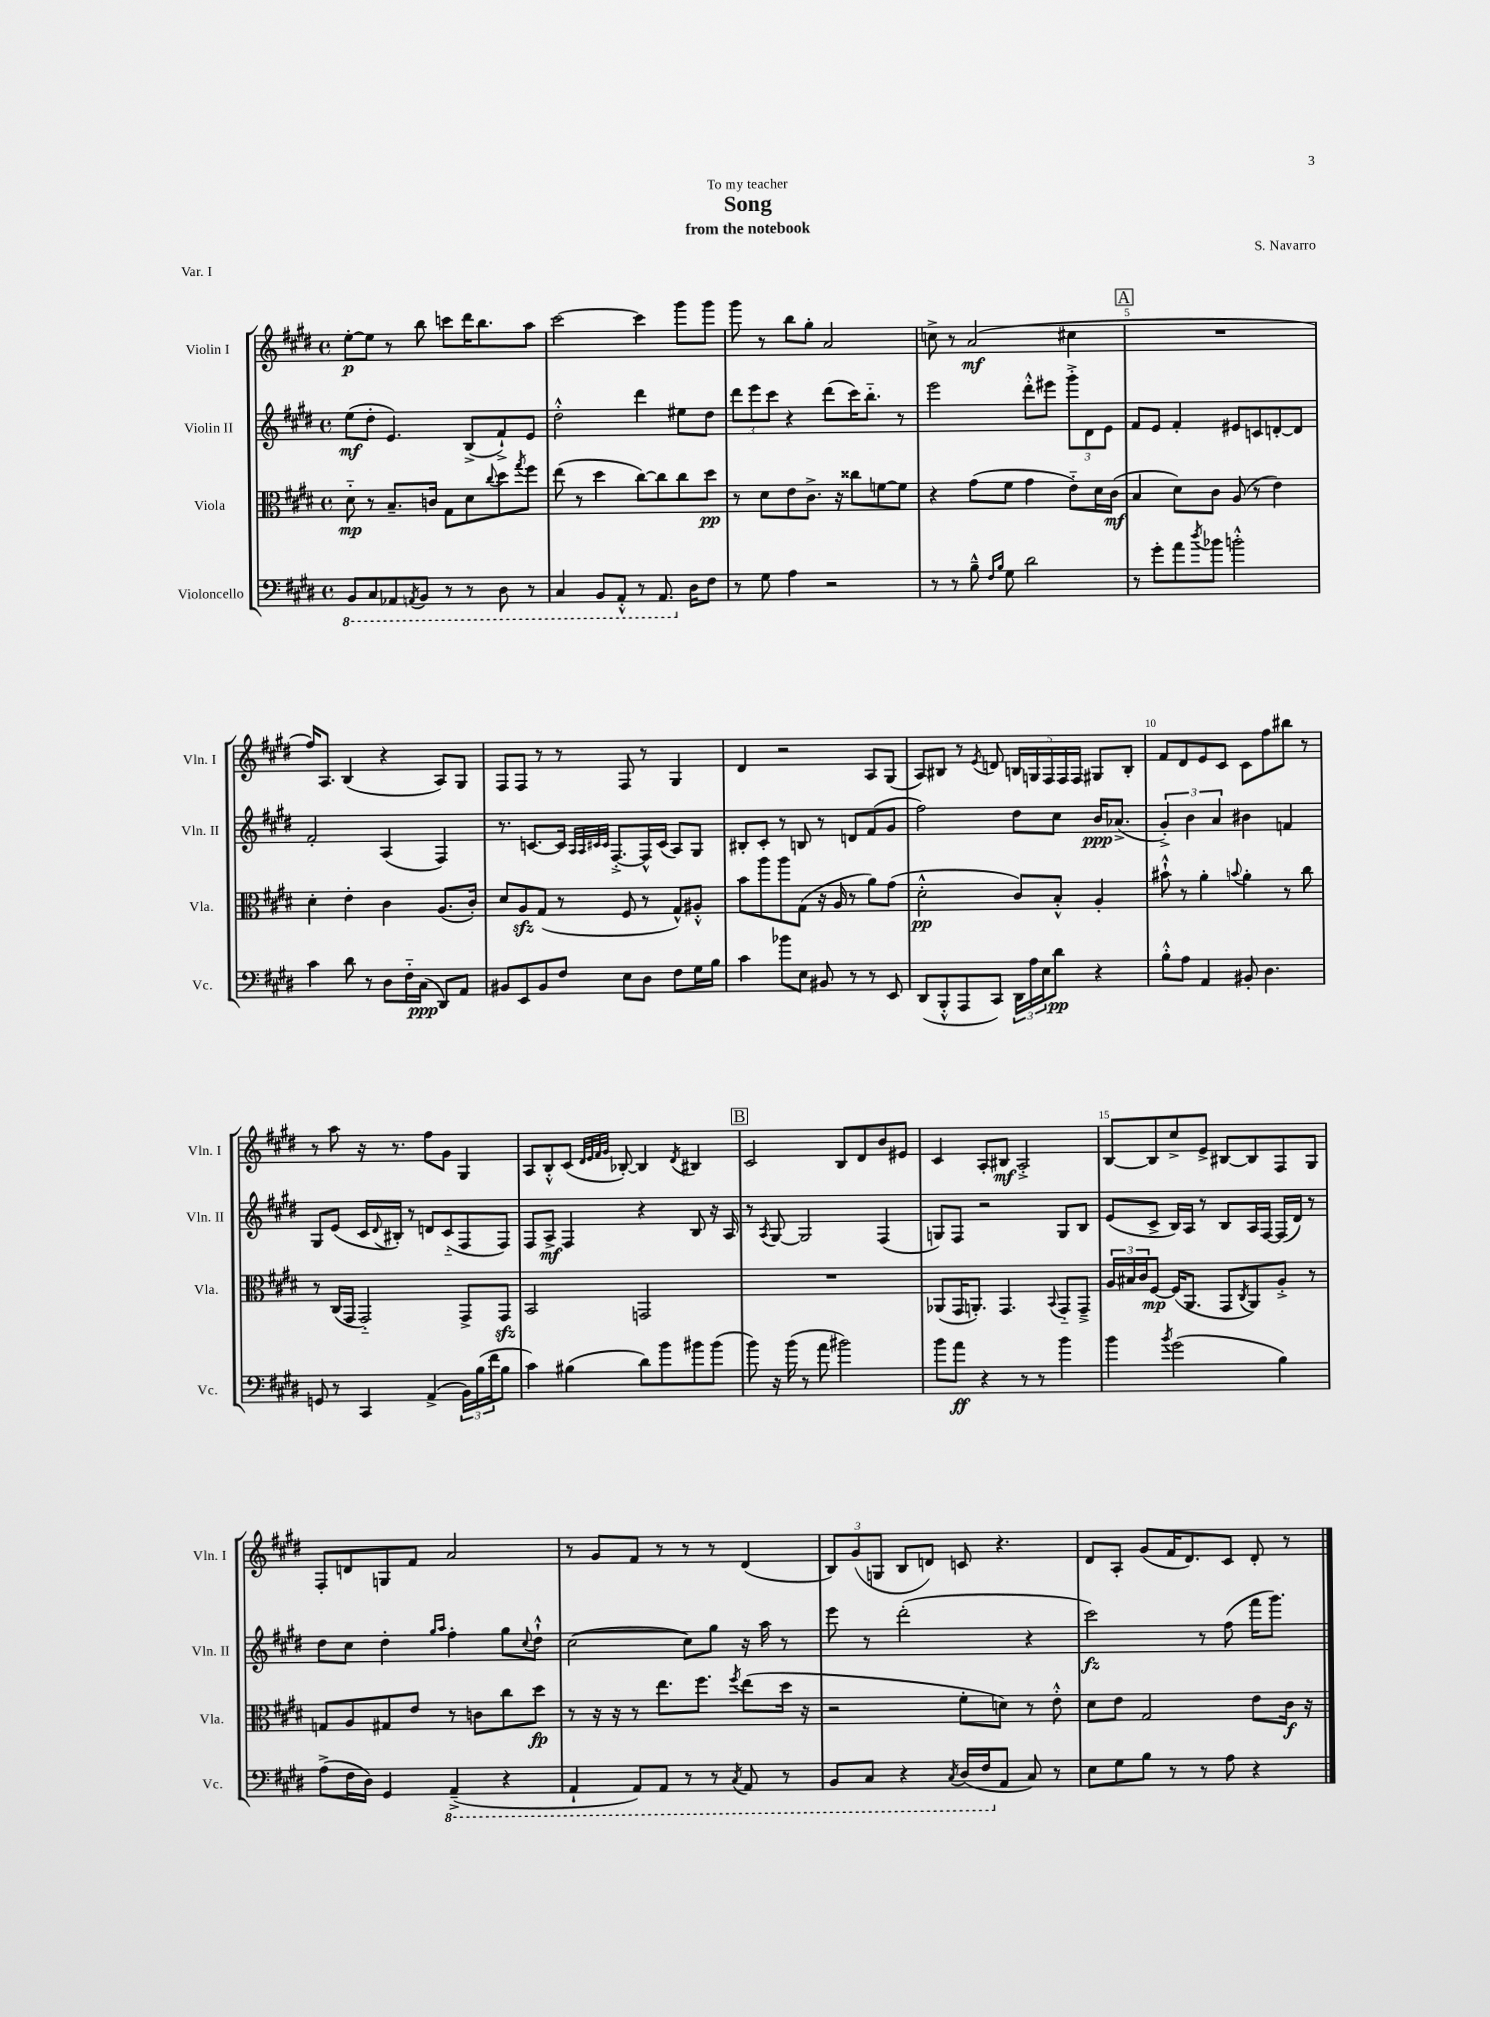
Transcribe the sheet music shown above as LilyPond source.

\header { title = "Song" composer = "S. Navarro" subtitle = "from the notebook" dedication = "To my teacher" piece = "Var. I" }
<<
\new StaffGroup <<
\new Staff = "s0" \with { instrumentName = "Violin I" shortInstrumentName = "Vln. I" } {
    \clef treble \key e \major \defaultTimeSignature \time 4/4
    e''8~-.\p e''8 r8 b''8 c'''8 dis'''16 b''8. a''8 |
    cis'''2~ cis'''4 gis'''8 gis'''8 |
    gis'''8 r8 b''8 gis''8-. a'2 |
    c''8-> r8 a'2\mf( cis''4 |
    \mark \markup { \box "A" } R1 |
    fis''16) a8. b4( r4 a8) gis8 |
    fis8 fis8 r8 r8 fis8 r8 gis4 |
    dis'4 r2 a8 gis8( |
    a8) bis8 r8 \acciaccatura { e'8 } d'8 \tuplet 5/4 { b16 g16 fis16 fis16 fis16 } gis8 b8-. |
    fis'8 dis'8 e'8 cis'8 cis'8 fis''8 bis''8 r8 |
    r8 a''8 r16 r8. fis''8 gis'8 gis4 |
    a8 b8-.-^ cis'8( \grace { dis'32 e'32 fis'32 gis'32 } bes8~-.) bes4 \acciaccatura { dis'8 } bis4 |
    \mark \markup { \box "B" } cis'2 b8 dis'8 b'8 eis'8 |
    cis'4 a8-. bis8\mf a2-.-> |
    b8~ b8 cis''8-> e'8-> bis8~ bis8 fis8 gis8 |
    fis8-. d'8 g8 fis'8 a'2 |
    r8 gis'8 fis'8 r8 r8 r8 dis'4( |
    \tuplet 3/2 { b8) gis'8( g8 } b8 d'8) c'8 r4. |
    dis'8 a8-. gis'8( fis'16 dis'8.) cis'8 dis'8-. r8 \bar "|." |
}
\new Staff = "s1" \with { instrumentName = "Violin II" shortInstrumentName = "Vln. II" } {
    \clef treble \key e \major \defaultTimeSignature \time 4/4
    e''8\mf( dis''8-. e'4.) b8->( fis'8-!->) e'8 |
    dis''2-.-^ dis'''4 eis''8 dis''8 |
    \tuplet 3/2 { dis'''8 e'''8 cis'''8 } r4 dis'''8( cis'''16) b''8.-_ r8 |
    e'''2 dis'''8-.-^ eis'''8 \tuplet 3/2 { gis'''8-.-> dis'8 e'8 } |
    \mark \markup { \box "A" } fis'8 e'8 fis'4-. eis'8 c'8 d'8~-. d'8 |
    fis'2-. a4( fis4) |
    r8. c'8.~ c'16 \grace { a32 a32 cis'32 cis'32 } fis8.~-.-> fis16-^ cis'16( a8) gis8 |
    bis8-. cis'8-. r8 b8 r8 d'8 fis'8( gis'8 |
    fis''2) dis''8 cis''8 b'16\ppp aes'8.->( |
    \tuplet 3/2 { gis'4-.->) b'4 a'4 } bis'4 f'4 |
    gis8 e'8( cis'16 \appoggiatura { dis'8 } bis16-.) r8 d'8 cis'8-_( fis8 fis8) |
    fis8 a8->\mf fis4 r4 b8 r16 a16 |
    \mark \markup { \box "B" } r8 \acciaccatura { a8 } gis8~ gis2 fis4( |
    g8) fis8 r2 g8 b8 |
    e'8( cis'8-> b16) a16 r8 b8 a16 fis16~ fis16( dis'16) r8 |
    dis''8 cis''8 dis''4-. \grace { gis''16 a''16 } fis''4-. gis''8 \appoggiatura { cis''8 } dis''8-!-^ |
    cis''2~( cis''8) gis''8 r16 a''16 r8 |
    e'''8 r8 dis'''2-.( r4 |
    cis'''2\fz) r8 fis''8( fis'''16 gis'''8.) \bar "|." |
}
\new Staff = "s2" \with { instrumentName = "Viola" shortInstrumentName = "Vla." } {
    \clef alto \key e \major \defaultTimeSignature \time 4/4
    dis'8-_\mp r8 b8.-- c'16 gis8 dis'8 \appoggiatura { cis''8 } dis''8 \acciaccatura { gis''8 } fis''8 |
    e''8( r8 dis''4 cis''8~) cis''8 cis''8 dis''8\pp |
    r8 dis'8 e'8 cis'8.-> r16 cisis''8 f'8~ f'8 |
    r4 gis'8( fis'8 gis'4 e'8-_) dis'16 cis'16\mf( |
    \mark \markup { \box "A" } b4 dis'8) cis'8 a8( r8 e'4) |
    dis'4-. e'4-. cis'4 a8.( cis'16-.) |
    dis'8 a8\sfz gis8( r8 fis8 r8 gis8-^) ais8-.-^ |
    b'8 a''8 a''8 gis8( r16 a16 r8 a'8) gis'8( |
    dis'2-.-^\pp cis'8) b8-.-^ a4-. |
    bis'8-!-^ r8 a'4-. \appoggiatura { b'8 } a'4-. r8 cis''8 |
    r8 cis16( gis,16 gis,2-_) gis,8-> gis,8\sfz |
    b,2 g,2 |
    \mark \markup { \box "B" } R1 |
    aes,8( gis,16 a,8.-.) gis,4. \appoggiatura { b,8 } gis,8-_ gis,8---> |
    \tuplet 3/2 { a16 bis16 cis'16 } fis8~\mp fis16( a,8. gis,8 \acciaccatura { cis8 } a,8) a8-.-> r8 |
    g8 a8 gis8 e'8 r8 c'8 cis''8 dis''8\fp |
    r8 r16 r16 r8 e''8. fis''8. \acciaccatura { fis''8 } e''8( dis''16 r16 |
    r2 fis'8-. d'8) r8 e'8-.-^ |
    dis'8 e'8 gis2 e'8 cis'16\f r16 \bar "|." |
}
\new Staff = "s3" \with { instrumentName = "Violoncello" shortInstrumentName = "Vc." } {
    \clef bass \key e \major \defaultTimeSignature \time 4/4
    \ottava #-1 b,,8 cis,8 aes,,8 \acciaccatura { a,,8 } b,,8 r8 r8 dis,8 r8 |
    cis,4 b,,8 a,,8-.-^ r8 a,,8. \ottava #0 dis16 fis8 |
    r8 gis8 a4 r2 |
    r8 r8 b8---^ \grace { fis16 b16 } gis8 dis'2 |
    \mark \markup { \box "A" } r8 gis'8-. a'8 \acciaccatura { dis''8 } bes'8 b'2-.-^ |
    cis'4 dis'8 r8 dis8 fis16-_ cis16\ppp( dis,8) a,8 |
    bis,8 e,8 bis,8 fis8 e8 dis8 fis8 gis16 b16 |
    cis'4 bes'8 e8 bis,8 r8 r8 e,8 |
    dis,8( b,,8-.-^ a,,8 cis,8) \tuplet 3/2 { dis,16 a16 e16 } dis'8\pp r4 |
    b8-.-^ a8 a,4 bis,8-. dis4. |
    g,8 r8 cis,4 a,4->( \tuplet 3/2 { b,16) b16( fis'16 } b8 |
    cis'4) bis4( dis'8) b'8 bis'8 bis'8( |
    \mark \markup { \box "B" } b'8) r16 b'16( r8 a'8 bis'2) |
    b'8 a'8\ff r4 r8 r8 b'4 |
    b'4 \acciaccatura { b'8 } gis'2( b4) |
    a8->( fis16 dis16) gis,4 \ottava #-1 a,,4--->( r4 |
    a,,4-! a,,8) a,,8 r8 r8 \acciaccatura { cis,8 } a,,8 r8 |
    b,,8 cis,8 r4 \acciaccatura { cis,8 } dis,16( fis,16 \ottava #0 a,8 cis8) r8 |
    e8 gis8 b8 r8 r8 a8 r4 \bar "|." |
}
>>
>>
\layout { \context { \Score \override BarNumber.break-visibility = ##(#f #t #t) barNumberVisibility = #(every-nth-bar-number-visible 5) } }
